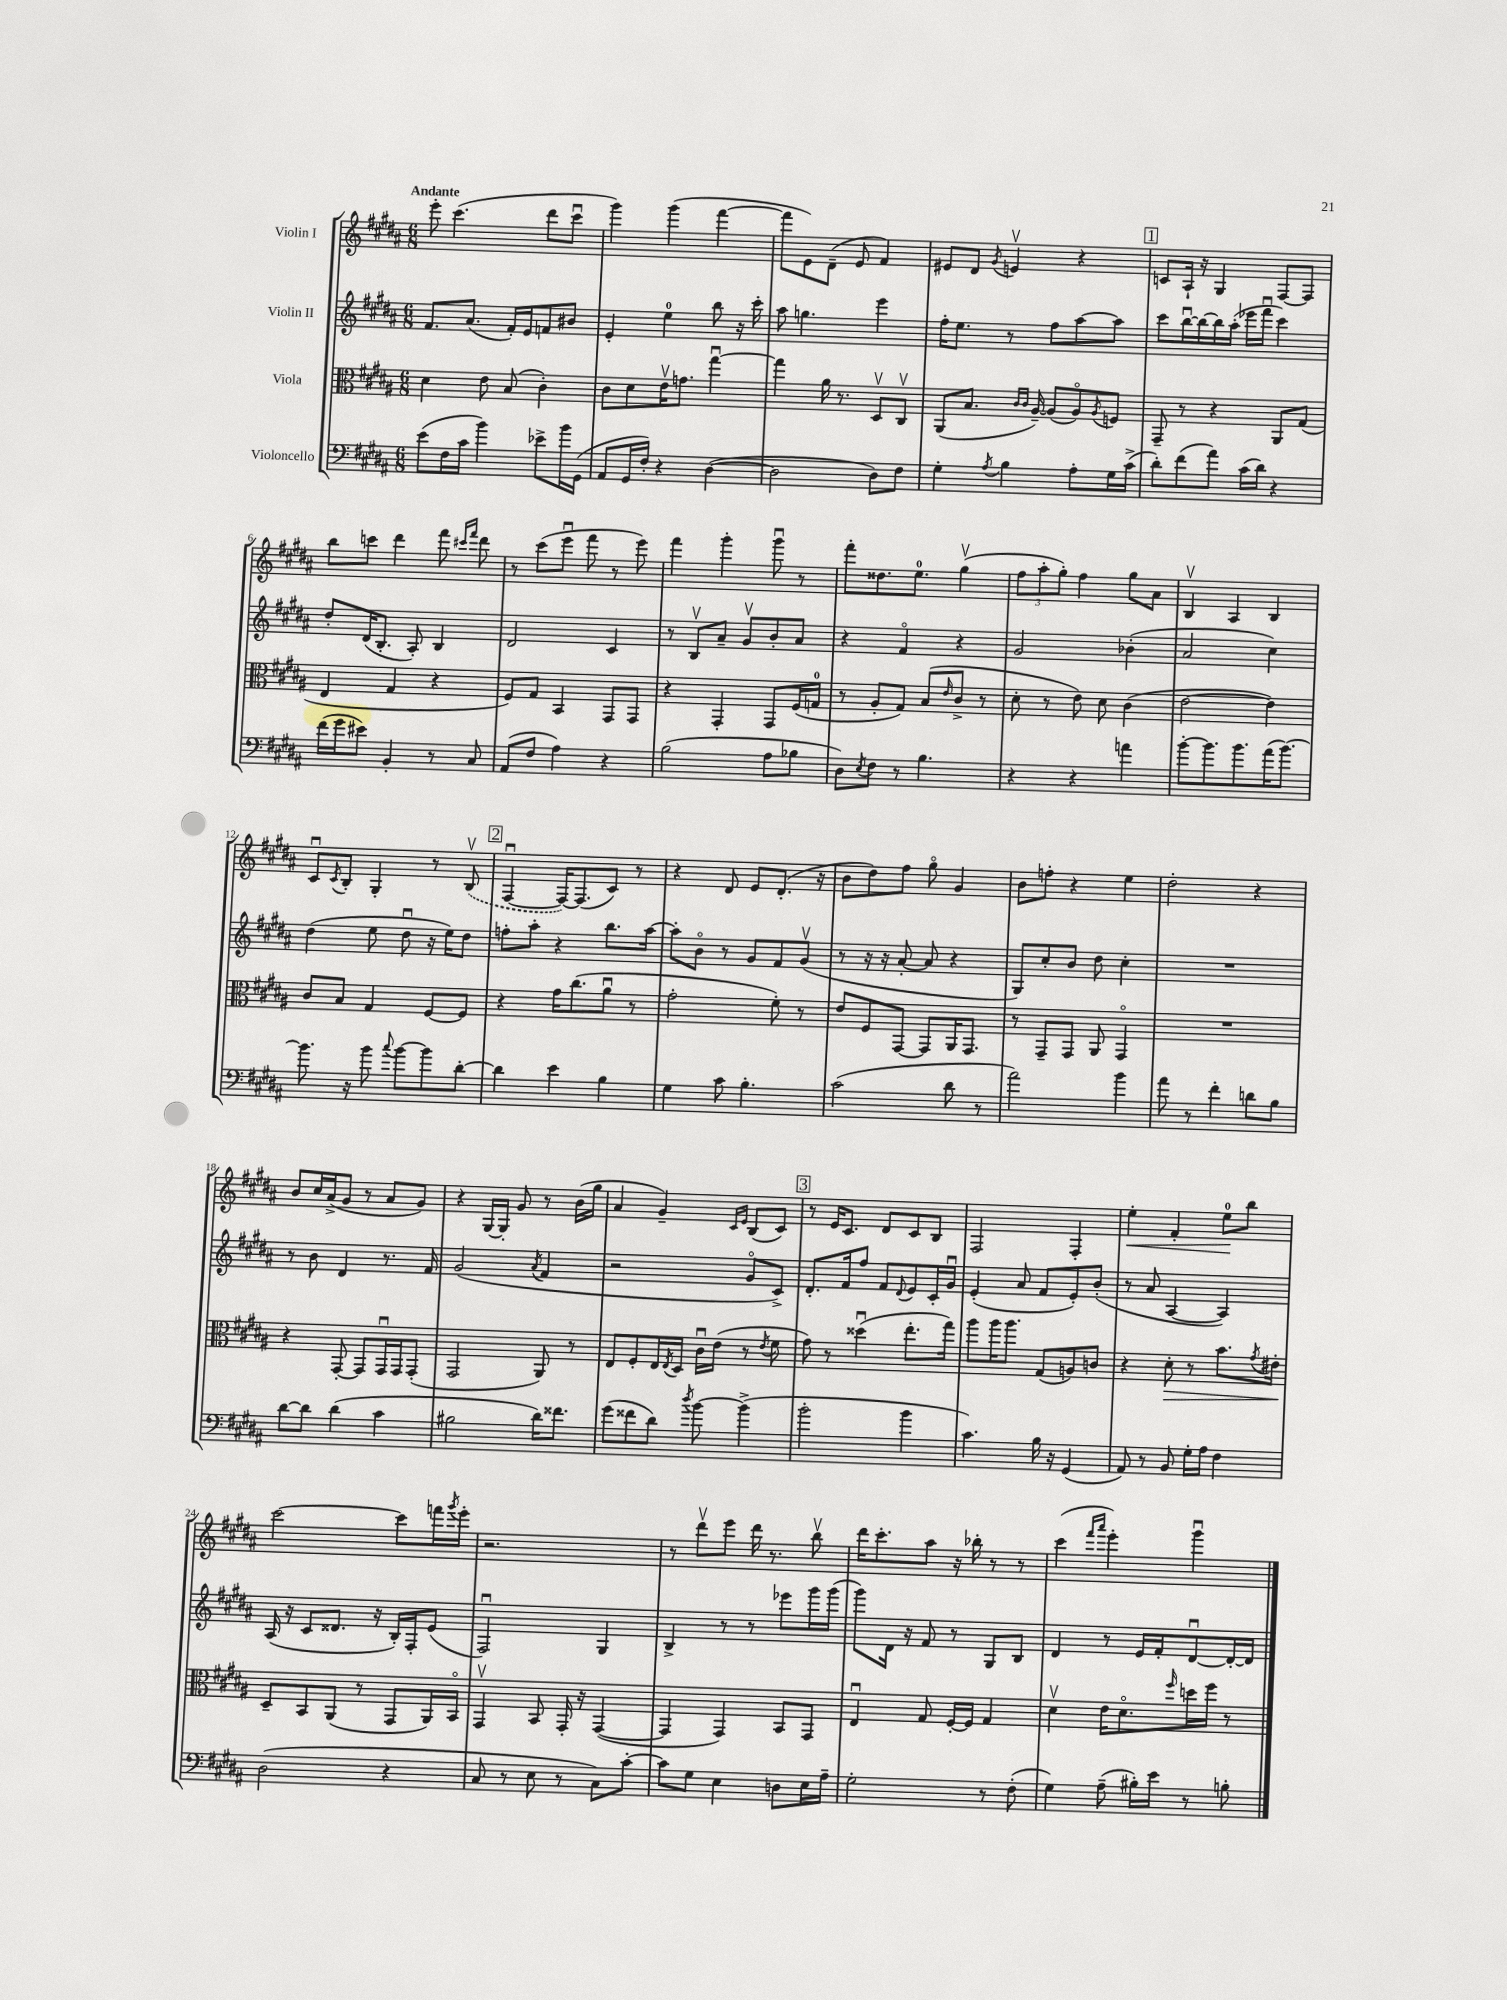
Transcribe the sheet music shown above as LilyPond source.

<<
\new StaffGroup <<
\new Staff = "s0" \with { instrumentName = "Violin I" } {
    \clef treble \key b \major \numericTimeSignature \time 6/8 \tempo "Andante"
    e'''8-. cis'''4.( dis'''8 cis'''8\downbow |
    gis'''4) gis'''4( fis'''4~ |
    fis'''8 e'8) dis'8--( e'8 fis'4) |
    eis'8 dis'8 \acciaccatura { gis'8 } e'4\upbow r4 |
    \mark \markup { \box "1" } c'8 ais16-! r16 gis4 fis8~ fis8 |
    b''8 c'''8 dis'''4 fis'''8 \grace { cis'''16 fis'''16 } dis'''8 |
    r8 cis'''8( e'''8\downbow fis'''8 r8 e'''8) |
    fis'''4 gis'''4-. gis'''8\downbow r8 |
    fis'''8-. disis''8. e''8.-0 gis''4\upbow( |
    \tuplet 3/2 { fis''8 ais''8-. gis''8-.) } fis''4 gis''8 ais'8 |
    b4\upbow ais4 b4 |
    cis'8\downbow \acciaccatura { cis'8 } b8-. gis4-. r8 \once \slurDashed b8\upbow( |
    \mark \markup { \box "2" } fis4~\downbow fis16~) fis8.( cis'8) r8 |
    r4 dis'8 e'8 dis'8.-.( r16 |
    b'8 dis''8) fis''8 gis''8\flageolet gis'4 |
    b'8 f''8-. r4 e''4 |
    dis''2-. r4 |
    b'8 cis''16 ais'16->( gis'8 r8 ais'8 gis'8) |
    r4 gis16~ gis16-. gis'8 r8 b'16( gis''16 |
    ais'4 gis'4--) \grace { cis'16 e'16 } b8( cis'8) |
    \mark \markup { \box "3" } r8 e'16 cis'8. dis'8 cis'8 b8 |
    fis2 fis4-. |
    e''4-.\< fis'4-. e''8-0\! b''8 |
    cis'''2~ cis'''8 f'''16 \acciaccatura { gis'''8 } e'''16-. |
    r2. |
    r8 dis'''8\upbow e'''8 dis'''16 r8. b''8\upbow |
    dis'''16 cis'''8.-. ais''8 r16 bes''16-. r8 r8 |
    cis'''4( \grace { fis'''16 ais'''16 } e'''4-.) gis'''4\downbow \bar "|." |
}
\new Staff = "s1" \with { instrumentName = "Violin II" } {
    \clef treble \key b \major \numericTimeSignature \time 6/8
    fis'8. ais'8.( fis'16-.) e'16 f'8 bis'8 |
    e'4-. e''4-0 b''8 r16 cis'''16-. |
    ais''8 g''4. e'''4 |
    fis''16-. e''8. r8 fis''8 ais''8~ ais''8 |
    \mark \markup { \box "1" } cis'''8 b''16~\downbow b''16~ b''16 ais''16-.( ees'''16 fis'''16\downbow cis'''4) |
    dis''8-. dis'16( b8.-. ais8-.) b4 |
    dis'2 cis'4 |
    r8 b8\upbow ais'8-- gis'8\upbow b'8-. ais'8 |
    r4 fis'4\flageolet r4 |
    gis'2 bes'4-.( |
    ais'2 cis''4) |
    dis''4( e''8 dis''8\downbow r16 e''16) dis''8 |
    \mark \markup { \box "2" } f''8-. ais''8-. r4 b''8. ais''16~ |
    ais''8-. b'8\flageolet r8 gis'8 fis'8 gis'8\upbow( |
    r8 r16 r16 ais'8~-. ais'8 r4 |
    gis8) cis''8-. b'8 dis''8 cis''4-. |
    R2. |
    r8 b'8 dis'4 r8. fis'16 |
    gis'2( \acciaccatura { ais'8 } fis'4 |
    r2 gis'8\flageolet cis'8->) |
    \mark \markup { \box "3" } dis'8.-. fis'16 fis''8 fis'8 \appoggiatura { dis'8 } e'8 cis'16-. gis'16\downbow |
    e'4-.( ais'8 fis'8 e'8-.) b'8-.( |
    r8 ais'8 ais4~ ais4) |
    ais16( r16 cis'8 disis'8. r16 b16-.) fis16-. e'8( |
    fis2\downbow) gis4 |
    b4-> r8 r8 ees'''8 gis'''16 gis'''16( |
    gis'''8) dis'16 r16 fis'8 r8 gis8 b8 |
    dis'4 r8 e'16 fis'16-. dis'8~\downbow dis'16~-. dis'16 \bar "|." |
}
\new Staff = "s2" \with { instrumentName = "Viola" } {
    \clef alto \key b \major \numericTimeSignature \time 6/8
    dis'4 e'8 b8( cis'4-.) |
    cis'8 dis'8 e'16\upbow g'8. gis''4~\downbow |
    gis''4 ais'16 r8. dis8\upbow cis8\upbow |
    ais,8( b8. \grace { cis'16 cis'16 } ais16~--) ais8( ais8\flageolet) \acciaccatura { ais8 } f8 |
    \mark \markup { \box "1" } gis,8-- r8 r4 ais,8 gis8( |
    e4 gis4 r4 |
    fis8) gis8 b,4 gis,8 gis,8 |
    r4 gis,4-. gis,8 fis16( g16-0 |
    r8 ais8-. gis8) b8( \grace { e'16 } cis'8-> r8 |
    dis'8-. r8 e'8) dis'8 cis'4( |
    e'2~ e'4) |
    cis'8 b8 gis4 fis8~ fis8 |
    \mark \markup { \box "2" } r4 gis'16 cis''8.( ais'8\downbow r8 |
    gis'2-. fis'8-.) r8 |
    e'8 fis8 gis,8~ gis,8 ais,16 gis,8. |
    r8 gis,8-- gis,8 ais,8 gis,4\flageolet |
    R2. |
    r4 gis,8~-. gis,8 gis,16\downbow gis,16 gis,8-.( |
    gis,2 ais,8) r8 |
    e8 fis8-. e16 \acciaccatura { e8 } dis16 cis'16\downbow e'16( r8 \acciaccatura { e'8 } fis'8 |
    \mark \markup { \box "3" } gis'8) r8 disis''4\downbow( e''8.-. gis''16) |
    ais''8 ais''16 ais''8. gis8( a8) c'8 |
    r4 dis'8-.\> r8 b'8. \acciaccatura { gis'8 } eis'16-.\! |
    dis8-- b,8 ais,8( r8 gis,8 ais,16) b,16\flageolet |
    gis,4\upbow b,8 gis,16-. r16 gis,4~( |
    gis,4 gis,4) b,8 gis,8 |
    e4\downbow gis8 fis16~-. fis16 gis4 |
    dis'4\upbow e'16 dis'8.\flageolet \grace { fis''16 } d''16 fis''16 r8 \bar "|." |
}
\new Staff = "s3" \with { instrumentName = "Violoncello" } {
    \clef bass \key b \major \numericTimeSignature \time 6/8
    e'8( fis16 cis'16 b'4) ees'8-> b'16 gis,16( |
    ais,8 gis,16 fis16-.) r4 dis4~( |
    dis2 dis8) fis8 |
    gis4-. \acciaccatura { ais8 } b4 ais8-. gis16 cis'16->( |
    \mark \markup { \box "1" } dis'8-.) fis'8( ais'8) cis'16( dis'16) r4 |
    fis'16( gis'16 eis'8) b,4-. r8 cis8 |
    ais,8( fis8 ais4) r4 |
    b2( ais8 bes8 |
    dis8) \acciaccatura { e8 } fis8 r8 b4. |
    r4 r4 a'4 |
    b'8~-. b'8. b'8. ais'16( b'8.~) |
    b'8. r16 b'8 \appoggiatura { cis''8 } b'8~ b'8 dis'8~-. |
    \mark \markup { \box "2" } dis'4 e'4 b4 |
    gis4 cis'8 b4.-. |
    cis'2( dis'8 r8 |
    ais'2) b'4 |
    ais'8 r8 fis'4-. d'8 b8 |
    dis'8~ dis'8 dis'4( cis'4 |
    bis2 dis'16) fisis'8. |
    gis'8( fisis'8 dis'8) \acciaccatura { dis''8 } b'8~ b'4->( |
    \mark \markup { \box "3" } b'2-. b'4 |
    cis'4.) b16 r16 gis,4( |
    ais,8) r8 b,8 gis16-. ais16 fis4 |
    dis2( r4 |
    cis8 r8 e8 r8 cis8) cis'8~-. |
    cis'8 gis8 e4 d8 e16 ais16-- |
    gis2-. r8 fis8-.( |
    gis4) ais8--( bis16-.) e'16 r8 b8-. \bar "|." |
}
>>
>>
